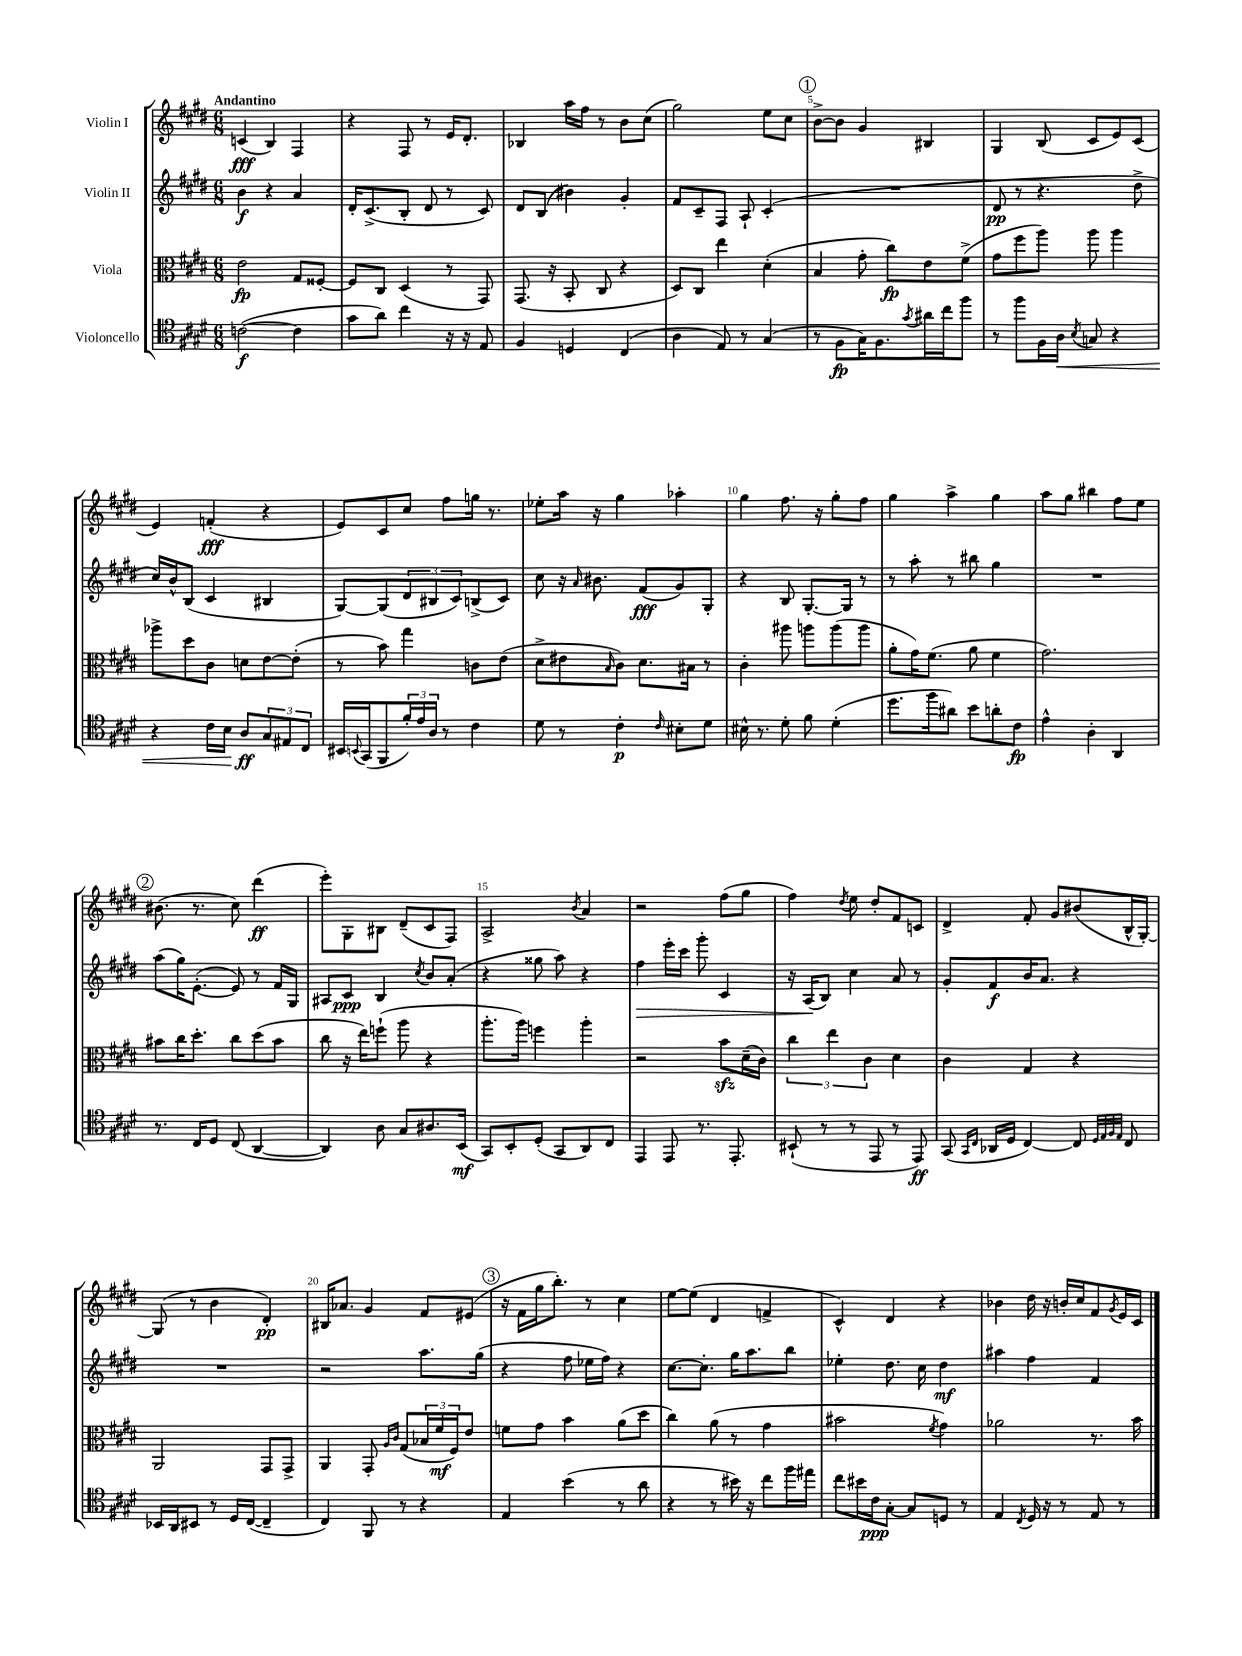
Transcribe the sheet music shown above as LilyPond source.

<<
\new StaffGroup <<
\new Staff = "s0" \with { instrumentName = "Violin I" } {
    \clef treble \key e \major \numericTimeSignature \time 6/8 \tempo "Andantino"
    c'4\fff( b4) fis4 |
    r4 fis8 r8 e'16 dis'8.-. |
    bes4 a''16 fis''16 r8 b'8 cis''8( |
    gis''2) e''8 cis''8 |
    \mark \markup { \circle "1" } b'8~-> b'8 gis'4 bis4 |
    gis4 b8( cis'8 e'8) cis'8( |
    e'4) f'4-.\fff( r4 |
    e'8) cis'8 cis''8 fis''8 g''16 r8. |
    ees''8-. a''16 r16 gis''4 aes''4-. |
    gis''4 fis''8. r16 gis''8-. fis''8 |
    gis''4 a''4-> gis''4 |
    a''8 gis''8 bis''4 fis''8 e''8 |
    \mark \markup { \circle "2" } bis'8.( r8. cis''8) dis'''4\ff( |
    e'''8-.) gis8-. bis8 dis'8--( cis'8 fis8) |
    a2-> \acciaccatura { b'8 } a'4 |
    r2 fis''8( gis''8 |
    fis''4) \acciaccatura { dis''8 } e''8 dis''8-. fis'8 c'8 |
    dis'4-> fis'8-. gis'8 bis'8( b16-^ gis16~-.) |
    gis8( r8 b'4 dis'4-.\pp) |
    bis16 aes'8. gis'4 fis'8 eis'8( |
    \mark \markup { \circle "3" } r16 fis'16 gis''16 b''8.-.) r8 cis''4 |
    e''8~ e''8( dis'4 f'4-> |
    cis'4-^) dis'4 r4 |
    bes'4 dis''16 r16 b'16-. cis''16 fis'8 \acciaccatura { gis'8 } e'16 cis'16 \bar "|." |
}
\new Staff = "s1" \with { instrumentName = "Violin II" } {
    \clef treble \key e \major \numericTimeSignature \time 6/8
    b'4\f r4 a'4 |
    dis'16-. cis'8.->( b8-. dis'8 r8 cis'8) |
    dis'8 b8( bis'4) gis'4-. |
    fis'8 cis'8-- fis8 a8-! cis'4-.( |
    \mark \markup { \circle "1" } R2. |
    dis'8\pp r8 r4. dis''8-> |
    cis''16) b'16-^ b8( cis'4 bis4 |
    gis8~) gis8( \tuplet 3/2 { dis'8 bis8 cis'8) } b8->( cis'8) |
    cis''8 r16 \grace { a'16 } bis'8. fis'8\fff( gis'8) gis8-. |
    r4 b8 gis8.~-. gis16 r8 |
    r8 a''8-. r8 bis''8 gis''4 |
    R2. |
    \mark \markup { \circle "2" } a''8( gis''16) e'8.~-.( e'8) r8 fis'16 gis16 |
    ais8 cis'8\ppp b4 \acciaccatura { cis''8 } b'8 a'8-.( |
    r4 gisis''8 a''8) r4 |
    fis''4\> e'''16-. cis'''16 gis'''8-. cis'4 |
    r16 a16\!( b8) cis''4 a'8 r8 |
    gis'8-. fis'8\f b'16 a'8. r4 |
    R2. |
    r2 a''8. gis''16( |
    \mark \markup { \circle "3" } r4 fis''8 ees''16 fis''16) r4 |
    cis''8.~ cis''8.-. gis''16 a''8. b''8 |
    ees''4-. dis''8. cis''16 dis''4\mf |
    ais''4 fis''4 fis'4 \bar "|." |
}
\new Staff = "s2" \with { instrumentName = "Viola" } {
    \clef alto \key e \major \numericTimeSignature \time 6/8
    e'2\fp gis8 fisis8~-. |
    fisis8 cis8 dis4( r8 gis,8) |
    gis,8.( r16 b,8-. cis8 r4 |
    dis8) cis8 e''4 dis'4-.( |
    \mark \markup { \circle "1" } b4 gis'8-. cis''8\fp) e'8 fis'8->( |
    gis'8 fis''8 a''8) a''8 a''4 |
    aes''8-> dis''8 cis'8 d'8 e'8~ e'8-.( |
    r8 b'8) gis''4 c'8 e'8( |
    dis'8-> eis'8 \grace { b16 } cis'8) dis'8. bis16 r8 |
    cis'4-. ais''8 a''8 a''8( a''8 |
    a'8-. gis'16) fis'8.( a'8 fis'4 |
    gis'2.) |
    \mark \markup { \circle "2" } bis'8 cis''16 dis''8.-. cis''8 dis''8( bis'8 |
    cis''8 r16 e''16) f''8-!( a''8 r4 |
    a''8.-. a''16) f''4 a''4-. |
    r2 b'8\sfz dis'16--( cis'16) |
    \tuplet 3/2 { cis''4 e''4 cis'4 } dis'4 |
    cis'4 gis4 r4 |
    a,2 gis,8 gis,8-> |
    a,4 gis,8-. \grace { a16 cis'16 } gis8( \tuplet 3/2 { bes16 fis'16\mf fis16) } e'8 |
    \mark \markup { \circle "3" } f'8 gis'8 b'4 a'8( dis''8 |
    cis''4) a'8( r8 gis'4 |
    bis'2 \acciaccatura { fis'8 } gis'4) |
    aes'2 r8. b'16 \bar "|." |
}
\new Staff = "s3" \with { instrumentName = "Violoncello" } {
    \clef tenor \key e \major \numericTimeSignature \time 6/8
    c'2~\f( c'4 |
    gis'8 a'8) cis''4 r16 r16 e8 |
    fis4 d4 cis4( |
    a4 e8) r8 gis4( |
    \mark \markup { \circle "1" } r8 fis8\fp gis16) fis8. \acciaccatura { gis'8 } ais'16 cis''16 fis''8 |
    r8 fis''8 fis16 a16\< \acciaccatura { b8 } g8 r4 |
    r4 cis'16 b16 a8\ff\! \tuplet 3/2 { gis8 eis8 cis8 } |
    bis,16 \appoggiatura { b,8 } gis,16( fis,8 \tuplet 3/2 { fis'16-.) e'16 a16 } r8 cis'4 |
    dis'8 r8 cis'4-.\p \grace { cis'16 } bis8-. dis'8 |
    bis16-^ r8. dis'8-. fis'8 dis'4-.( |
    dis''8. fis''16 ais'8) b'8 a'8-. cis'8\fp |
    e'4-^ a4-. a,4 |
    \mark \markup { \circle "2" } r8. cis16 dis8 cis8( a,4~ |
    a,4) a8 gis8 ais8. b,16\mf( |
    gis,8) b,8-. dis8-.( gis,8 a,8) cis8 |
    e,4 e,8 r8. e,8.-. |
    bis,8-!( r8 r8 e,8 r8 e,8\ff) |
    gis,8( \grace { gis,16 cis16 } aes,16 dis16 cis4~) cis8 \grace { dis32 e32 fis32 e32 } cis8 |
    bes,16 a,16 bis,8 r8 dis16 cis16~( cis4-- |
    cis4) fis,8 r8 r4 |
    \mark \markup { \circle "3" } e4 b'4( r8 a'8 |
    r4 r8 bis'16) r16 cis''8 fis''16 eis''16 |
    cis''8 bis'16 cis'16\ppp gis8~-. gis8 d8 r8 |
    e4 \acciaccatura { cis8 } dis16 r16 r8 e8 r8 \bar "|." |
}
>>
>>
\layout { \context { \Score \override BarNumber.break-visibility = ##(#f #t #t) barNumberVisibility = #(every-nth-bar-number-visible 5) } }
